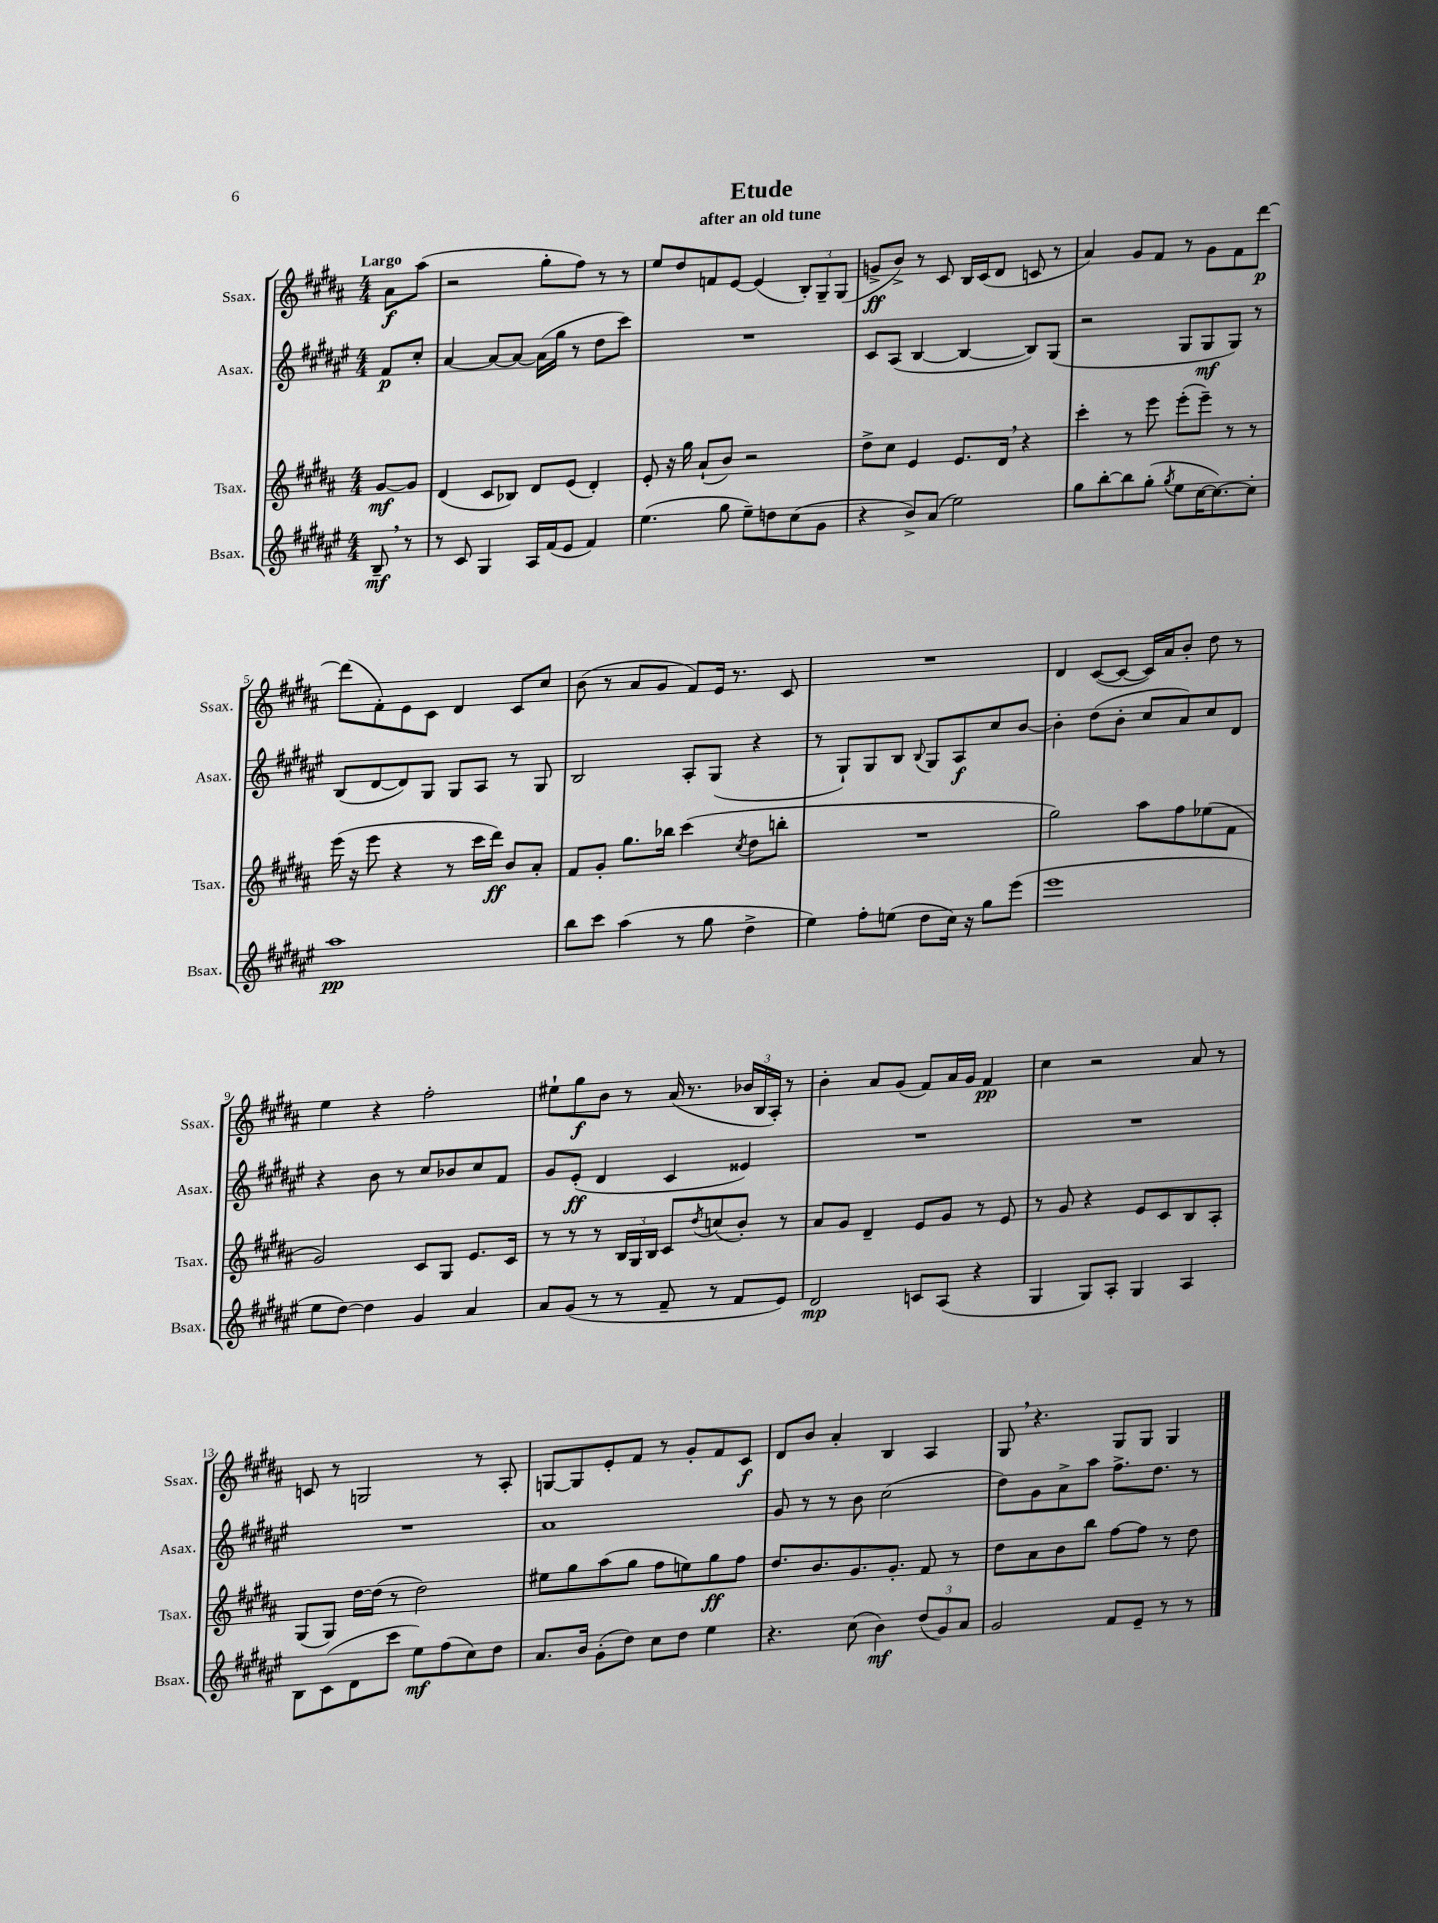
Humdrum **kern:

**kern	**dynam	**kern	**dynam	**kern	**dynam	**kern	**dynam
*part4	*part4	*part3	*part3	*part2	*part2	*part1	*part1
*staff4	*staff4	*staff3	*staff3	*staff2	*staff2	*staff1	*staff1
*I"Bsax.	*	*I"Tsax.	*	*I"Asax.	*	*I"Ssax.	*
*I'Bsax.	*	*I'Tsax.	*	*I'Asax.	*	*I'Ssax.	*
*clefG2	*	*clefG2	*	*clefG2	*	*clefG2	*
*k[f#c#g#d#a#e#]	*	*k[f#c#g#d#a#]	*	*k[f#c#g#d#a#e#]	*	*k[f#c#g#d#a#]	*
*M4/4	*	*M4/4	*	*M4/4	*	*M4/4	*
=	=	=	=	=	=	=	=
!	!	!	!	!	!	!LO:TX:a:B:t=Largo	!
8B~,/	mf	[8g#/L	mf	8f#/L	p	8a#\L	f
8r	.	8g#/J]	.	8cc#'/J	.	(8aa#\J	.
=1	=1	=1	=1	=1	=1	=1	=1
8r	.	(4d#/	.	[4a#/	.	2r	.
8c#/	.	.	.	.	.	.	.
4G#/	.	8c#/L	.	8a#/L_	.	.	.
.	.	8B-X/J)	.	8a#/J_	.	.	.
16A#/LL	.	8d#/L	.	(16a#\LL]	.	8gg#'\L	.
(16f#/J	.	.	.	16gg#\JJ	.	.	.
8e#/J	.	(8e/J	.	8r	.	8ff#\J)	.
4f#/)	.	4d#'/)	.	8dd#\L	.	8r	.
.	.	.	.	8ccc#\J)	.	8r	.
=2	=2	=2	=2	=2	=2	=2	=2
(4.ee#\	.	8e'/	.	1r	.	8ee/L	.
.	.	16r	.	.	.	8dd#/	.
.	.	16gg#\	.	.	.	.	.
.	.	(8a#`/L	.	.	.	8fn/	.
8gg#\	.	8b/J)	.	.	.	[8e/J	.
8ee#~\L)	.	2r	.	.	.	(4e/]	.
8ddn\	.	.	.	.	.	.	.
(8cc#\	.	.	.	.	.	12B'/L)	.
.	.	.	.	.	.	12G#~/	.
8g#\J	.	.	.	.	.	.	.
.	.	.	.	.	.	(12G#/J	.
=3	=3	=3	=3	=3	=3	=3	=3
4r	.	8dd#^\L	.	8c#/L	.	8gn^/L	ff
.	.	8cc#\J	.	(8A#/J	.	8b^/J)	.
8b^/L)	.	4e/	.	[4B/	.	8r	.
(8a#/J	.	.	.	.	.	8c#/	.
2ee#\)	.	8.e/L	.	4B/_	.	16B/LL	.
.	.	.	.	.	.	(16c#/J	.
.	.	.	.	.	.	8d#/J	.
.	.	16d#,/Jk	.	.	.	.	.
.	.	4r	.	8B/L])	.	8cn/	.
.	.	.	.	(8G#/J	.	8r	.
=4	=4	=4	=4	=4	=4	=4	=4
8gg#\L	.	4ccc#'\	.	2r	.	4a#/)	.
[8bb'\	.	.	.	.	.	.	.
8bb\]	.	8r	.	.	.	8g#/L	.
(8gg#'\J	.	8eee\	.	.	.	8f#/J	.
8qgg#/	.	.	.	.	.	.	.
8ee#\L	.	(8eee'\L	.	8G#/L	.	8r	.
[16cc#\K	.	8eee~\J)	.	8G#/	mf	8g#\L	.
8.cc#\_)	.	.	.	.	.	.	.
.	.	8r	.	8G#/J)	.	8f#\	.
8cc#'\J]	.	8r	.	8r	.	[8ddd#\J	p
!!LO:LB:g=z
=5	=5	=5	=5	=5	=5	=5	=5
1aa#	pp	(16eee\	.	(8B/L	.	(8ddd#\L]	.
.	.	16r	.	.	.	.	.
.	.	8eee\	.	[8d#/	.	8f#'\)	.
.	.	4r	.	8d#/])	.	8e\	.
.	.	.	.	8G#/J	.	8c#\J	.
.	.	8r	.	8G#/L	.	4d#/	.
.	.	16ccc#\LL	.	8A#/J	.	.	.
.	.	16ddd#\JJ)	ff	.	.	.	.
.	.	8b/L	.	8r	.	8c#/L	.
.	.	8a#'/J	.	8G#/	.	8cc#/J	.
=6	=6	=6	=6	=6	=6	=6	=6
8bb\L	.	8f#/L	.	2B/	.	(8b\	.
8ccc#\J	.	8g#'/J	.	.	.	8r	.
(4aa#\	.	8.gg#\L	.	.	.	8a#/L	.
.	.	.	.	.	.	8g#/J	.
.	.	16bb-X\Jk	.	.	.	.	.
8r	.	(4ccc#\	.	8A#'/L	.	8f#/L)	.
8gg#\	.	.	.	(8G#/J	.	16e/Jk	.
.	.	.	.	.	.	8.r	.
.	.	8qcc#/	.	.	.	.	.
4dd#^\	.	8dd#\L	.	4r	.	.	.
.	.	8bbn'\J	.	.	.	8c#/	.
=7	=7	=7	=7	=7	=7	=7	=7
4ee#\)	.	1r	.	8r	.	1r	.
.	.	.	.	8G#`/L)	.	.	.
8ff#'\L	.	.	.	8G#/	.	.	.
(8een\J	.	.	.	8B/J	.	.	.
.	.	.	.	8qqB/	.	.	.
8dd#\L	.	.	.	8G#/L	.	.	.
16cc#\Jk)	.	.	.	8A#/	f	.	.
16r	.	.	.	.	.	.	.
8gg#\L	.	.	.	8cc#/	.	.	.
(8eee#\J	.	.	.	[8b/J	.	.	.
=8	=8	=8	=8	=8	=8	=8	=8
1eee#	.	2gg#\)	.	4b'\]	.	4d#/	.
.	.	.	.	(8dd#\L	.	([8c#/L	.
.	.	.	.	8b'\J	.	8c#/J_	.
.	.	8aa#\L	.	8cc#/L	.	16c#/LL])	.
.	.	.	.	.	.	16a#/J	.
.	.	8ff#\	.	8a#/)	.	8b'/J	.
.	.	(8ee-X\	.	8cc#/	.	8dd#\	.
.	.	8f#\J	.	8d#/J	.	8r	.
!!LO:LB:g=z
=9	=9	=9	=9	=9	=9	=9	=9
8ee#\L	.	2g#/)	.	4r	.	4ee\	.
[8dd#\J)	.	.	.	.	.	.	.
4dd#\]	.	.	.	8b\	.	4r	.
.	.	.	.	8r	.	.	.
4g#/	.	8c#/L	.	8cc#/L	.	2ff#'\	.
.	.	8G#/J	.	8b-X/	.	.	.
4a#/	.	8.e/L	.	8cc#/	.	.	.
.	.	.	.	8f#/J	.	.	.
.	.	16c#/Jk	.	.	.	.	.
=10	=10	=10	=10	=10	=10	=10	=10
8a#/L	.	8r	.	8g#/L	.	8ee#X`\L	.
(8g#/J	.	8r	.	(8e#'/J	ff	8gg#\	f
8r	.	8r	.	4d#/	.	8b\J	.
8r	.	24B/LL	.	.	.	8r	.
.	.	24G#/	.	.	.	.	.
.	.	24B/JJ	.	.	.	.	.
8f#~/	.	8c#/L	.	4c#/	.	(16a#/	.
.	.	.	.	.	.	8.r	.
.	.	8qdd#/	.	.	.	.	.
8r	.	(8ccn/	.	.	.	.	.
8f#/L	.	8b'/J)	.	4e##X/)	.	24b-X/LL	.
.	.	.	.	.	.	24B/	.
.	.	.	.	.	.	24A#'/JJ)	.
8e#/J)	.	8r	.	.	.	8r	.
=11	=11	=11	=11	=11	=11	=11	=11
2d#/	mp	8a#/L	.	1r	.	4b'\	.
.	.	8g#/J	.	.	.	.	.
.	.	4d#~/	.	.	.	8a#/L	.
.	.	.	.	.	.	(8g#/J	.
8cn/L	.	8e/L	.	.	.	8f#/L)	.
(8A#/J	.	8g#/J	.	.	.	16a#/L	.
.	.	.	.	.	.	16g#/JJ	.
4r	.	8r	.	.	.	4f#/	pp
.	.	8e/	.	.	.	.	.
=12	=12	=12	=12	=12	=12	=12	=12
4G#/	.	8r	.	1r	.	4cc#\	.
.	.	8g#/	.	.	.	.	.
8G#/L)	.	4r	.	.	.	2r	.
8A#'/J	.	.	.	.	.	.	.
4G#/	.	8e/L	.	.	.	.	.
.	.	8c#/	.	.	.	.	.
4A#/	.	8B/	.	.	.	8a#/	.
.	.	8A#'/J	.	.	.	8r	.
!!LO:LB:g=z
=13	=13	=13	=13	=13	=13	=13	=13
8B\L	.	(8G#/L	.	1r	.	8cn/	.
(8c#\	.	8G#/J)	.	.	.	8r	.
8d#\	.	[16dd#\LL	.	.	.	2Gn/	.
.	.	(16dd#\JJ]	.	.	.	.	.
8ccc#\J	.	8r	.	.	.	.	.
8ee#\L)	mf	2dd#\)	.	.	.	.	.
(8ff#\	.	.	.	.	.	.	.
8cc#\)	.	.	.	.	.	8r	.
8dd#\J	.	.	.	.	.	8A#'/	.
=14	=14	=14	=14	=14	=14	=14	=14
8.a#/L	.	8ee#X\L	.	1a#	.	[8Gn/L	.
.	.	8gg#\	.	.	.	8G/]	.
16b/Jk	.	.	.	.	.	.	.
(8g#'\L	.	(8aa#\	.	.	.	8e'/	.
8dd#\J)	.	8gg#\J	.	.	.	8f#/J	.
8cc#\L	.	8ff#\L	.	.	.	8r	.
8dd#\J	.	8een\)	.	.	.	8g#'/L	.
4ee#\	.	8gg#\	ff	.	.	8f#/	.
.	.	8ff#\J	.	.	.	8c#/J	f
=15	=15	=15	=15	=15	=15	=15	=15
4.r	.	8.dd#/L	.	8g#/	.	8d#/L	.
.	.	.	.	8r	.	8b/J	.
.	.	8.b/	.	.	.	.	.
.	.	.	.	8r	.	4a#'/	.
(8cc#\	.	8.g#/	.	8b\	.	.	.
4b\)	mf	.	.	(2cc#\	.	4B/	.
.	.	8.g#'/J	.	.	.	.	.
(12dd#/L	.	8f#/	.	.	.	4A#/	.
12g#/)	.	.	.	.	.	.	.
.	.	8r	.	.	.	.	.
12a#/J	.	.	.	.	.	.	.
=16	=16	=16	=16	=16	=16	=16	=16
2g#/	.	8dd#\L	.	8dd#\L)	.	8G#,/	.
.	.	8a#\	.	8g#\	.	4.r	.
.	.	8b\	.	8a#^\	.	.	.
.	.	8bb\J	.	8aa#\J	.	.	.
8f#/L	.	[8ff#\L	.	8.ff#^\L	.	8G#/L	.
8e#~/J	.	8ff#\J]	.	.	.	8G#/J	.
.	.	.	.	8.dd#\J	.	.	.
8r	.	8r	.	.	.	4G#/	.
8r	.	8dd#\	.	8r	.	.	.
==	==	==	==	==	==	==	==
*-	*-	*-	*-	*-	*-	*-	*-
